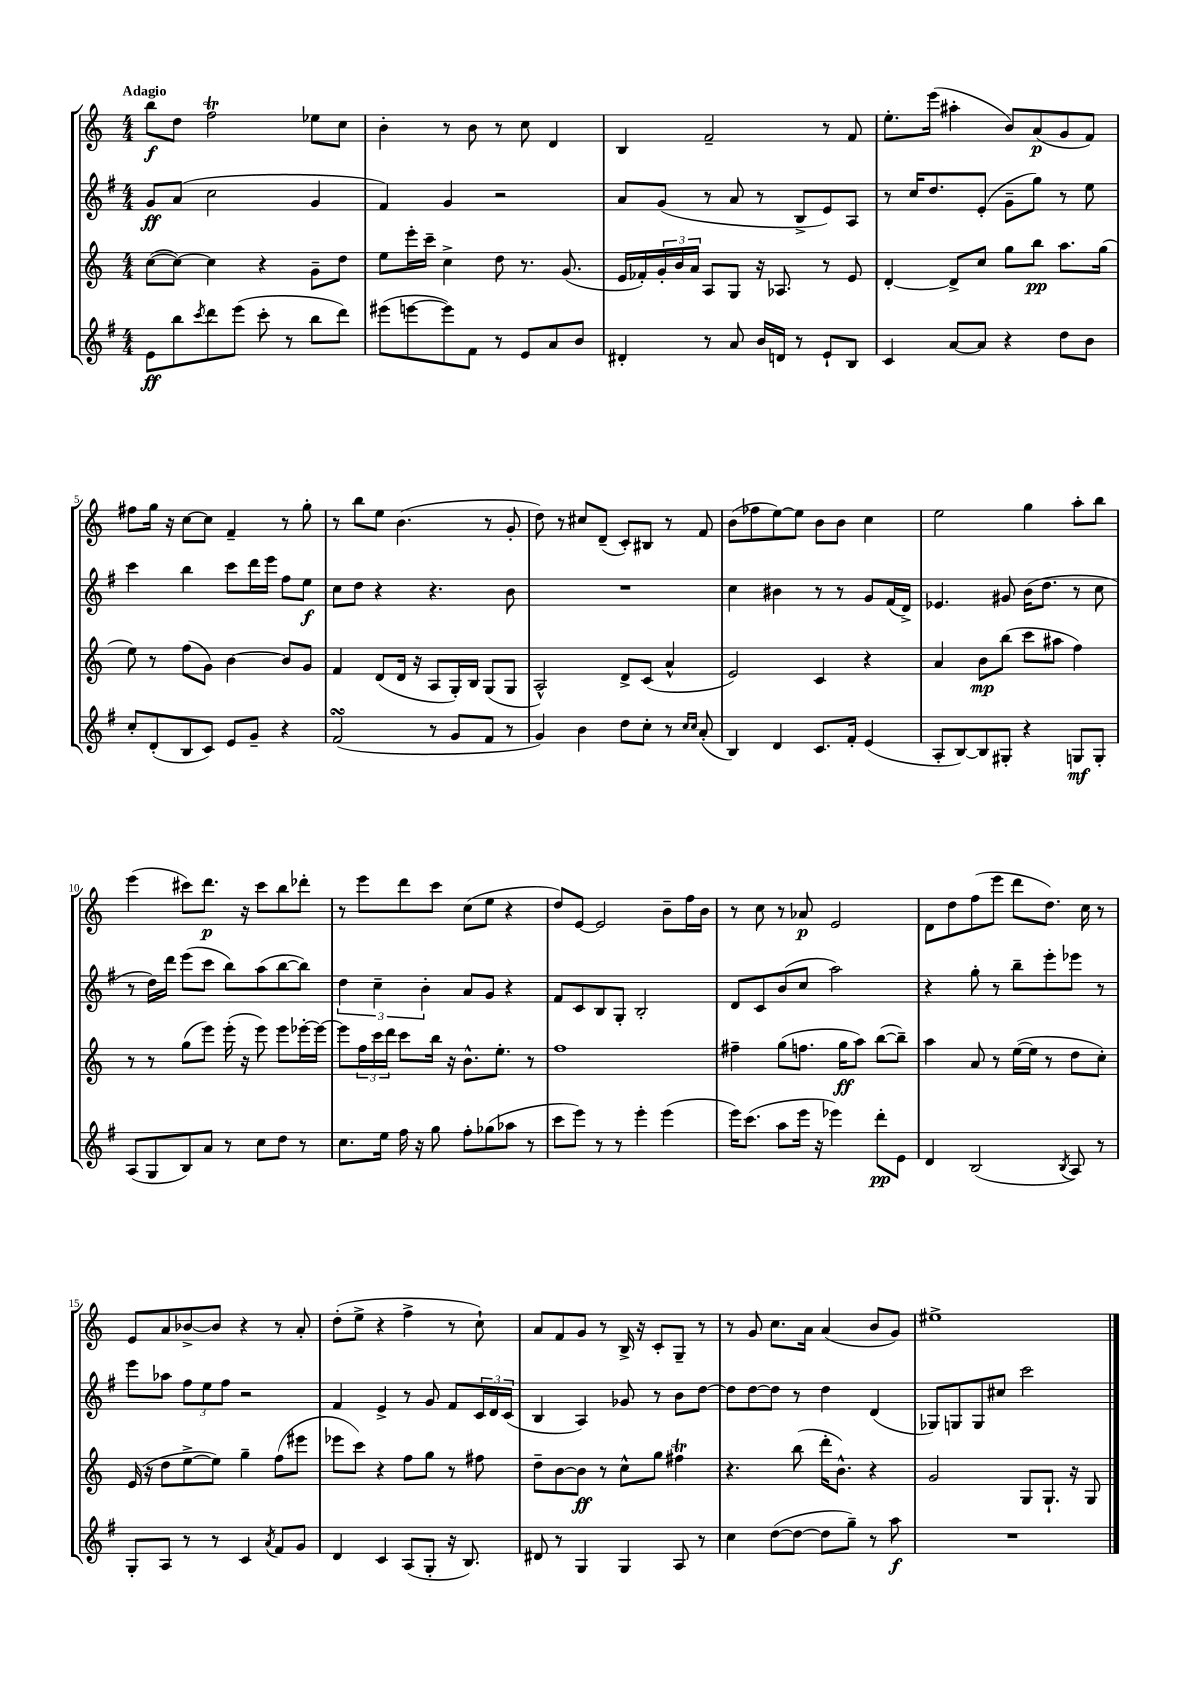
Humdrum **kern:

**kern	**dynam	**kern	**dynam	**kern	**dynam	**kern	**dynam
*part4	*part4	*part3	*part3	*part2	*part2	*part1	*part1
*staff4	*staff4	*staff3	*staff3	*staff2	*staff2	*staff1	*staff1
*clefG2	*	*clefG2	*	*clefG2	*	*clefG2	*
*k[f#]	*	*k[]	*	*k[f#]	*	*k[]	*
*M4/4	*	*M4/4	*	*M4/4	*	*M4/4	*
=1	=1	=1	=1	=1	=1	=1	=1
!	!	!	!	!	!	!LO:TX:a:B:t=Adagio	!
8e\L	ff	([8cc\L	.	8g/L	ff	8bb\L	f
8bb\	.	8cc\J_)	.	(8a/J	.	8dd\J	.
8qccc/	.	.	.	.	.	.	.
8ddd\	.	4cc\]	.	2cc\	.	2ffT\	.
(8eee\J	.	.	.	.	.	.	.
8ccc'\	.	4r	.	.	.	.	.
8r	.	.	.	.	.	.	.
8bb\L	.	8g~\L	.	4g/	.	8ee-X\L	.
8ddd\J)	.	8dd\J	.	.	.	8cc\J	.
=2	=2	=2	=2	=2	=2	=2	=2
(8eee#X\L	.	8ee\L	.	4f#/)	.	4b'\	.
[8eeen\	.	16eee'\L	.	.	.	.	.
.	.	16ccc~\JJ	.	.	.	.	.
8eee\])	.	4cc^\	.	4g/	.	8r	.
8f#\J	.	.	.	.	.	8b\	.
8r	.	8dd\	.	2r	.	8r	.
8e/L	.	8.r	.	.	.	8cc\	.
8a/	.	.	.	.	.	4d/	.
.	.	(8.g/	.	.	.	.	.
8b/J	.	.	.	.	.	.	.
=3	=3	=3	=3	=3	=3	=3	=3
4d#X'/	.	16e/LL	.	8a/L	.	4B/	.
.	.	16f-X'/)	.	.	.	.	.
.	.	24g'/	.	(8g/J	.	.	.
.	.	24b/	.	.	.	.	.
.	.	24a/JJ	.	.	.	.	.
8r	.	8A/L	.	8r	.	2f~/	.
8a/	.	8G/J	.	8a/	.	.	.
16b/LL	.	16r	.	8r	.	.	.
16dn/JJ	.	8.A-X/	.	.	.	.	.
8r	.	.	.	8B^/L	.	.	.
8e`/L	.	8r	.	8e/)	.	8r	.
8B/J	.	8e/	.	8A/J	.	8f/	.
=4	=4	=4	=4	=4	=4	=4	=4
4c/	.	[4d'/	.	8r	.	8.ee'\L	.
.	.	.	.	16cc/KL	.	.	.
.	.	.	.	8.dd/	.	(16eee\Jk	.
[8a/L	.	8d^/L]	.	.	.	4aa#X'\	.
8a/J]	.	8cc/J	.	(8e'/J	.	.	.
4r	.	8gg\L	.	8g~\L	.	8b/L)	.
.	.	8bb\J	pp	8gg\J)	.	(8a/	p
8dd\L	.	8.aa\L	.	8r	.	8g/	.
8b\J	.	.	.	8ee\	.	8f/J)	.
.	.	(16gg\Jk	.	.	.	.	.
!!LO:LB:g=z
=5	=5	=5	=5	=5	=5	=5	=5
8cc'/L	.	8ee\)	.	4ccc\	.	8ff#X\L	.
(8d'/	.	8r	.	.	.	16gg\Jk	.
.	.	.	.	.	.	16r	.
8B/	.	(8ff\L	.	4bb\	.	[8cc\L	.
8c/J)	.	8g\J)	.	.	.	8cc\J]	.
8e/L	.	[4b\	.	8ccc\L	.	4f~/	.
8g~/J	.	.	.	16ddd\L	.	.	.
.	.	.	.	16eee\JJ	.	.	.
4r	.	8b/L]	.	8ff#\L	.	8r	.
.	.	8g/J	.	8ee\J	f	8gg'\	.
=6	=6	=6	=6	=6	=6	=6	=6
(2f#sSsS/	.	4f/	.	8cc\L	.	8r	.
.	.	.	.	8dd\J	.	8bb\L	.
.	.	(8d/L	.	4r	.	8ee\J	.
.	.	16d/Jk	.	.	.	(4.b\	.
.	.	16r	.	.	.	.	.
8r	.	8A/L	.	4.r	.	.	.
8g/L	.	16G'/L)	.	.	.	.	.
.	.	16B/JJ	.	.	.	.	.
8f#/J	.	(8G/L	.	.	.	8r	.
8r	.	8G/J	.	8b\	.	8g'/	.
=7	=7	=7	=7	=7	=7	=7	=7
4g/)	.	2A^^/)	.	1r	.	8dd\)	.
.	.	.	.	.	.	8r	.
4b\	.	.	.	.	.	8cc#X/L	.
.	.	.	.	.	.	(8d~/J	.
8dd\L	.	8d^/L	.	.	.	8c'/L)	.
8cc'\J	.	(8c/J	.	.	.	8B#X/J	.
8r	.	4a^^/	.	.	.	8r	.
16qqcc/LL	.	.	.	.	.	.	.
16qqcc/JJ	.	.	.	.	.	.	.
(8a'/	.	.	.	.	.	8f/	.
=8	=8	=8	=8	=8	=8	=8	=8
4B/)	.	2e/)	.	4cc\	.	(8b\L	.
.	.	.	.	.	.	8ff-X\	.
4d/	.	.	.	4b#X\	.	[8ee\)	.
.	.	.	.	.	.	8ee\J]	.
8.c/L	.	4c/	.	8r	.	8b\L	.
.	.	.	.	8r	.	8b\J	.
16f#'/Jk	.	.	.	.	.	.	.
(4e/	.	4r	.	8g/L	.	4cc\	.
.	.	.	.	(16f#/L	.	.	.
.	.	.	.	16d^/JJ)	.	.	.
=9	=9	=9	=9	=9	=9	=9	=9
8A'/L	.	4a/	.	4.e-X/	.	2ee\	.
[8B/)	.	.	.	.	.	.	.
8B/]	.	8b\L	mp	.	.	.	.
8G#X'/J	.	(8bb\J	.	8g#X/	.	.	.
4r	.	8ccc\L	.	(16b\KL	.	4gg\	.
.	.	.	.	8.dd\J	.	.	.
.	.	8aa#X\J	.	.	.	.	.
8Gn/L	mf	4ff\)	.	8r	.	8aa'\L	.
8G'/J	.	.	.	8cc\	.	8bb\J	.
!!LO:LB:g=z
=10	=10	=10	=10	=10	=10	=10	=10
(8A/L	.	8r	.	8r	.	(4eee\	.
8G/	.	8r	.	16dd\LL)	.	.	.
.	.	.	.	16ddd\JJ	.	.	.
8B/)	.	(8gg\L	.	(8eee\L	.	8ccc#X\L)	.
8a/J	.	8eee\J)	.	8ccc\J	.	8.ddd\J	p
8r	.	(16eee'\	.	8bb\L)	.	.	.
.	.	16r	.	.	.	16r	.
8cc\L	.	8eee\)	.	(8aa\	.	8ccc#\L	.
8dd\J	.	8eee\L	.	[8bb\	.	8bb\	.
8r	.	[16eee-X'\L	.	8bb\J])	.	8ddd-X'\J	.
.	.	16eee-\JJ_	.	.	.	.	.
=11	=11	=11	=11	=11	=11	=11	=11
8.cc\L	.	8eee-\L]	.	6dd\	.	8r	.
.	.	24ff\L	.	.	.	8eee\L	.
.	.	24ccc\	.	6cc~\	.	.	.
16ee\Jk	.	.	.	.	.	.	.
.	.	24ddd\JJ	.	.	.	.	.
16ff#\	.	8ccc\L	.	.	.	8ddd\	.
16r	.	.	.	.	.	.	.
.	.	.	.	6b'\	.	.	.
8gg\	.	16bb\Jk	.	.	.	8ccc\J	.
.	.	16r	.	.	.	.	.
8ff#'\L	.	8.b^^\L	.	8a/L	.	(8cc\L	.
(8gg-X\	.	.	.	8g/J	.	8ee\J	.
.	.	8.ee'\J	.	.	.	.	.
8aa-X\J	.	.	.	4r	.	4r	.
8r	.	8r	.	.	.	.	.
=12	=12	=12	=12	=12	=12	=12	=12
8ccc\L	.	1ff	.	8f#/L	.	8dd/L)	.
8eee\J)	.	.	.	8c/	.	[8e/J	.
8r	.	.	.	8B/	.	2e/]	.
8r	.	.	.	8G'/J	.	.	.
4eee'\	.	.	.	2B'/	.	.	.
(4eee\	.	.	.	.	.	8b~\L	.
.	.	.	.	.	.	16ff\L	.
.	.	.	.	.	.	16b\JJ	.
=13	=13	=13	=13	=13	=13	=13	=13
16eee\KL)	.	4ff#X~\	.	8d/L	.	8r	.
(8.ccc\J	.	.	.	.	.	.	.
.	.	.	.	8c/	.	8cc\	.
8aa\L	.	(8gg\L	.	(8b/	.	8r	.
16eee\Jk	.	8.ffn\J	.	8cc/J	.	8a-X/	p
16r	.	.	.	.	.	.	.
4eee-X\)	.	.	.	2aa\)	.	2e/	.
.	.	16gg\KL	ff	.	.	.	.
.	.	8aa\J)	.	.	.	.	.
8ddd'\L	pp	([8bb\L	.	.	.	.	.
8e\J	.	8bb~\J])	.	.	.	.	.
=14	=14	=14	=14	=14	=14	=14	=14
4d/	.	4aa\	.	4r	.	8d\L	.
.	.	.	.	.	.	8dd\	.
(2B/	.	8a/	.	8gg'\	.	(8ff\	.
.	.	8r	.	8r	.	8eee\J	.
.	.	([16ee\LL	.	8bb~\L	.	8ddd\L	.
.	.	16ee\JJ]	.	.	.	.	.
.	.	8r	.	8eee'\	.	8.dd\J)	.
8qB/	.	.	.	.	.	.	.
8A/)	.	8dd\L	.	8eee-X\J	.	.	.
.	.	.	.	.	.	16cc\	.
8r	.	8cc'\J)	.	8r	.	8r	.
!!LO:LB:g=z
=15	=15	=15	=15	=15	=15	=15	=15
8G'/L	.	(16e/	.	8eee\L	.	8e/L	.
.	.	16r	.	.	.	.	.
8A/J	.	8dd\L	.	8aa-X\J	.	8a/	.
8r	.	[8ee^\	.	12ff#\L	.	[8b-X^/	.
.	.	.	.	12ee\	.	.	.
8r	.	8ee\J])	.	.	.	8b-/J]	.
.	.	.	.	12ff#\J	.	.	.
4c/	.	4gg~\	.	2r	.	4r	.
8qa/	.	.	.	.	.	.	.
8f#/L	.	(8ff\L	.	.	.	8r	.
8g/J	.	8eee#X\J	.	.	.	8a'/	.
=16	=16	=16	=16	=16	=16	=16	=16
4d/	.	8eee-X\L	.	4f#/	.	(8dd'\L	.
.	.	8ccc\J)	.	.	.	8ee^\J	.
4c/	.	4r	.	4e^/	.	4r	.
(8A/L	.	8ff\L	.	8r	.	4ff^\	.
8G'/J	.	8gg\J	.	8g/	.	.	.
16r	.	8r	.	8f#/L	.	8r	.
8.B/)	.	.	.	.	.	.	.
.	.	8ff#X\	.	24c/L	.	8cc`\)	.
.	.	.	.	24d/	.	.	.
.	.	.	.	(24c/JJ	.	.	.
=17	=17	=17	=17	=17	=17	=17	=17
8d#X/	.	8dd~\L	.	4B/	.	8a/L	.
8r	.	[8b\	.	.	.	8f/	.
4G/	.	8b\J]	ff	4A/)	.	8g/J	.
.	.	8r	.	.	.	8r	.
4G/	.	8cc^^\L	.	8g-X/	.	16B^/	.
.	.	.	.	.	.	16r	.
.	.	8gg\J	.	8r	.	8c'/L	.
8A/	.	4ff#Xt\	.	8b\L	.	8G~/J	.
8r	.	.	.	[8dd\J	.	8r	.
=18	=18	=18	=18	=18	=18	=18	=18
4cc\	.	4.r	.	8dd\L]	.	8r	.
.	.	.	.	[8dd\	.	8g/	.
([8dd\L	.	.	.	8dd\J]	.	8.cc\L	.
8dd\J_	.	(8bb\	.	8r	.	.	.
.	.	.	.	.	.	16a\Jk	.
8dd\L]	.	16ddd'\KL	.	4dd\	.	(4a/	.
.	.	8.b^^\J)	.	.	.	.	.
8gg~\J)	.	.	.	.	.	.	.
8r	.	4r	.	(4d/	.	8b/L	.
8aa\	f	.	.	.	.	8g/J)	.
=19	=19	=19	=19	=19	=19	=19	=19
1r	.	2g/	.	8G-X/L)	.	1ee#X^	.
.	.	.	.	8Gn/	.	.	.
.	.	.	.	8G/	.	.	.
.	.	.	.	8cc#X/J	.	.	.
.	.	8G/L	.	2ccc\	.	.	.
.	.	8.G`/J	.	.	.	.	.
.	.	16r	.	.	.	.	.
.	.	8G/	.	.	.	.	.
==	==	==	==	==	==	==	==
*-	*-	*-	*-	*-	*-	*-	*-
